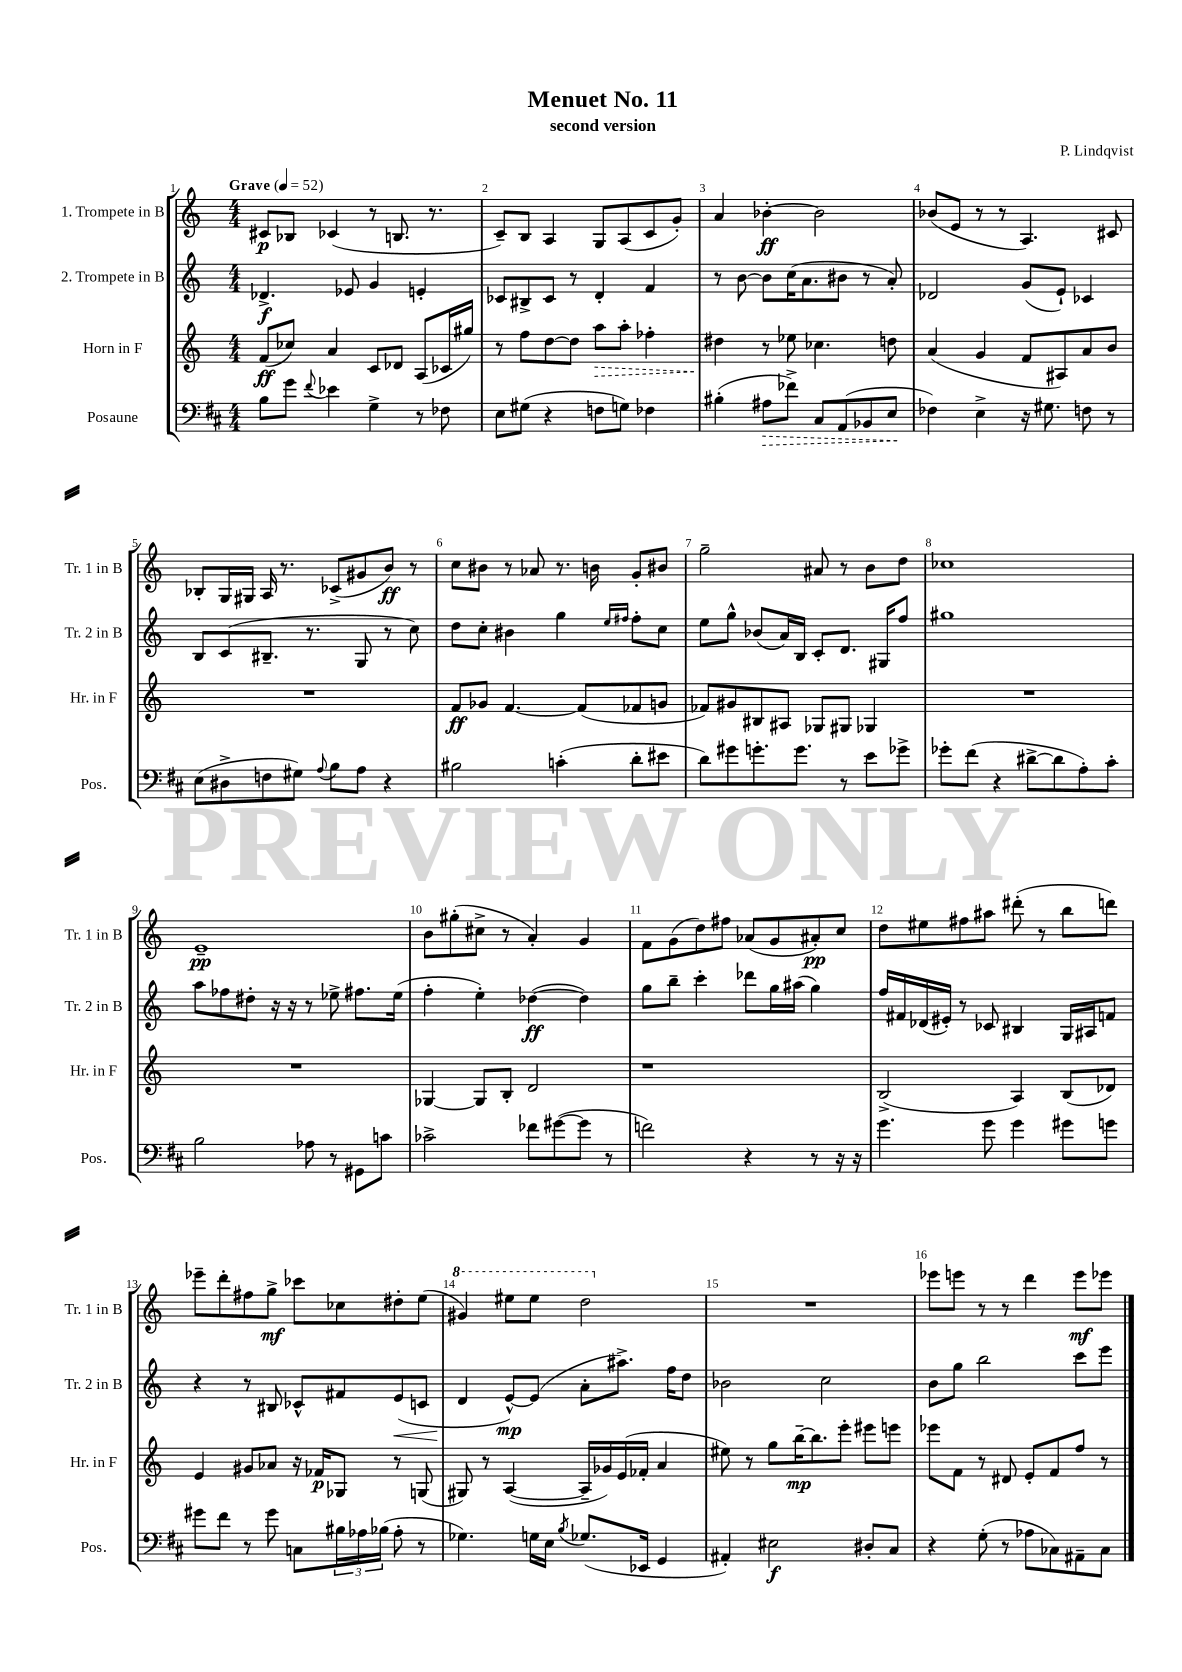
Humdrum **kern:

**kern	**dynam	**kern	**dynam	**kern	**dynam	**kern	**dynam
*part4	*part4	*part3	*part3	*part2	*part2	*part1	*part1
*staff4	*staff4	*staff3	*staff3	*staff2	*staff2	*staff1	*staff1
*I"Posaune	*	*I"Horn in F	*	*I"2. Trompete in B	*	*I"1. Trompete in B	*
*I'Pos.	*	*I'Hr. in F	*	*I'Tr. 2 in B	*	*I'Tr. 1 in B	*
*clefF4	*	*clefG2	*	*clefG2	*	*clefG2	*
*k[f#c#]	*	*k[]	*	*k[]	*	*k[]	*
*M4/4	*	*M4/4	*	*M4/4	*	*M4/4	*
*MM52	*	*MM52	*	*MM52	*	*MM52	*
=1	=1	=1	=1	=1	=1	=1	=1
!	!	!	!	!	!	!LO:TX:a:B:t=Grave	!
8B\L	.	(8f/L	ff	4.d-X^/	f	8c#X/L	p
8g\J	.	8cc-X/J)	.	.	.	8B-X/J	.
8qqf#/	.	.	.	.	.	.	.
4e-X\	.	4a/	.	.	.	(4c-X/	.
.	.	.	.	8e-X/	.	.	.
4G^\	.	8c/L	.	4g/	.	8r	.
.	.	8d-X/J	.	.	.	8.Bn/	.
8r	.	(8A/L	.	4en'/	.	.	.
.	.	.	.	.	.	8.r	.
8F-X\	.	16c-X/L	.	.	.	.	.
.	.	16gg#X/JJ)	.	.	.	.	.
=2	=2	=2	=2	=2	=2	=2	=2
8E\L	.	8r	.	8c-X/L	.	8c~/L)	.
(8G#X\J	.	8ff\L	.	8B#X^/	.	8B/J	.
4r	.	[8dd\	.	8c-/J	.	4A/	.
.	.	8dd\J]	.	8r	.	.	.
!	!	!	!LO:HP:b	!	!	!	!
8Fn\L	.	8aa\L	>	4d'/	.	8G/L	.
8Gn\J)	.	8aa'\J	.	.	.	(8A/	.
4F-X\	.	4ff-X'\	.	4f/	.	8c/	.
.	.	.	.	.	.	8g'/J)	.
=3	=3	=3	=3	=3	=3	=3	=3
(4B#X'\	.	4dd#X\	.	8r	.	4a/	.
.	.	.	.	[8b\	.	.	.
!	!LO:HP:b	!	!	!	!	!	!
8A#X\L	>	8r	]	8b\L]	.	[4b-X'\	ff
8f-X^\J)	.	8ee-X\	.	(16cc\K	.	.	.
.	.	.	.	8.a\	.	.	.
8C#/L	.	4.cc-X\	.	.	.	2b-\]	.
(8AA/	.	.	.	8b#X\J	.	.	.
8BB-X/	.	.	.	8r	.	.	.
8E/J	.	8ddn\	.	8a'/)	.	.	.
.	]	.	.	.	.	.	.
=4	=4	=4	=4	=4	=4	=4	=4
4F-X\)	.	(4a/	.	2d-X/	.	(8b-X/L	.
.	.	.	.	.	.	8e/J	.
4E^\	.	4g/	.	.	.	8r	.
.	.	.	.	.	.	8r	.
16r	.	8f/L	.	(8g/L	.	4.A/)	.
8.G#X\	.	.	.	.	.	.	.
.	.	8A#X/)	.	8e`/J)	.	.	.
8Fn\	.	8a/	.	4c-X/	.	.	.
8r	.	8b/J	.	.	.	8c#X/	.
!!LO:LB:g=z
=5	=5	=5	=5	=5	=5	=5	=5
(8E\L	.	1r	.	8B/L	.	8B-X'/L	.
8D#X^\	.	.	.	(8c/	.	16G/L	.
.	.	.	.	.	.	16G#X/JJ	.
8Fn\	.	.	.	8.B#X~/J	.	16A/	.
.	.	.	.	.	.	8.r	.
8G#X\J)	.	.	.	.	.	.	.
.	.	.	.	8.r	.	.	.
8qqA/	.	.	.	.	.	.	.
8B\L	.	.	.	.	.	(8c-X^/L	.
8A\J	.	.	.	8G/	.	8g#X/	.
4r	.	.	.	8r	.	8b/J)	ff
.	.	.	.	8cc\)	.	8r	.
=6	=6	=6	=6	=6	=6	=6	=6
2B#X\	.	8f/L	ff	8dd\L	.	8cc\L	.
.	.	8g-X/J	.	8cc'\J	.	8b#X\J	.
.	.	[4.f/	.	4b#X\	.	8r	.
.	.	.	.	.	.	8a-X/	.
(4cn'\	.	.	.	4gg\	.	8.r	.
.	.	(8f/L]	.	.	.	.	.
.	.	.	.	.	.	16bn\	.
.	.	.	.	16qqee/LL	.	.	.
.	.	.	.	16qqff#X/JJ	.	.	.
8d'\L	.	8f-X/	.	8ff#'\L	.	8g'/L	.
8e#X\J	.	8gn/J	.	8cc\J	.	8b#X/J	.
=7	=7	=7	=7	=7	=7	=7	=7
8d\L)	.	8f-X/L)	.	8ee\L	.	2gg~\	.
8g#X\	.	8g#X/	.	8gg^^\J	.	.	.
8.gn'\	.	8B#X/	.	(8b-X/L	.	.	.
.	.	8A#X/J	.	16a/L)	.	.	.
8.g\J	.	.	.	16B/JJ	.	.	.
.	.	8G-X/L	.	8c'/L	.	8a#X/	.
8r	.	8G#X/J	.	8.d/J	.	8r	.
8e\L	.	4G-X/	.	.	.	8b\L	.
.	.	.	.	16G#X/KL	.	.	.
8g-X^\J	.	.	.	8ff/J	.	8dd\J	.
=8	=8	=8	=8	=8	=8	=8	=8
8g-X'\L	.	1r	.	1gg#X	.	1cc-X	.
(8f#\J	.	.	.	.	.	.	.
4r	.	.	.	.	.	.	.
[8d#X^\L	.	.	.	.	.	.	.
8d#\]	.	.	.	.	.	.	.
8A'\)	.	.	.	.	.	.	.
8c#'\J	.	.	.	.	.	.	.
!!LO:LB:g=z
=9	=9	=9	=9	=9	=9	=9	=9
2B\	.	1r	.	8aa\L	.	1e~	pp
.	.	.	.	8ff-X\	.	.	.
.	.	.	.	8dd#X'\J	.	.	.
.	.	.	.	16r	.	.	.
.	.	.	.	16r	.	.	.
8A-X\	.	.	.	8r	.	.	.
8r	.	.	.	8ee-X^\	.	.	.
8GG#X\L	.	.	.	8.ff#X\L	.	.	.
8cn\J	.	.	.	.	.	.	.
.	.	.	.	(16ee-\Jk	.	.	.
=10	=10	=10	=10	=10	=10	=10	=10
2c-X^\	.	[4G-X/	.	4ff'\	.	8b\L	.
.	.	.	.	.	.	(8gg#X'\	.
.	.	8G-/L]	.	4ee'\)	.	8cc#X^\J	.
.	.	8B'/J	.	.	.	8r	.
8f-X\L	.	2d/	.	([4dd-X\	ff	4a'/)	.
([8g#X\	.	.	.	.	.	.	.
8g#\J]	.	.	.	4dd-\])	.	4g/	.
8r	.	.	.	.	.	.	.
=11	=11	=11	=11	=11	=11	=11	=11
2fn\)	.	1r	.	8gg\L	.	8f\L	.
.	.	.	.	8bb~\J	.	(8g\	.
.	.	.	.	4ccc'\	.	8dd\)	.
.	.	.	.	.	.	8ff#X\J	.
4r	.	.	.	8ddd-X\L	.	(8a-X/L	.
.	.	.	.	16gg\L	.	8g/	.
.	.	.	.	(16aa#X\JJ	.	.	.
8r	.	.	.	4gg\)	.	8a#X'/)	pp
16r	.	.	.	.	.	8cc/J	.
16r	.	.	.	.	.	.	.
=12	=12	=12	=12	=12	=12	=12	=12
4.g\	.	(2B^/	.	16ff/LL	.	8dd\L	.
.	.	.	.	16f#X/	.	.	.
.	.	.	.	(16d-X/	.	8ee#X\	.
.	.	.	.	16e#X'/JJ)	.	.	.
.	.	.	.	8r	.	8ff#X\	.
8g\	.	.	.	8c-X/	.	8aa#X\J	.
4g\	.	4A/)	.	4B#X/	.	(8ddd#X'\	.
.	.	.	.	.	.	8r	.
8g#X\L	.	(8B/L	.	16G/LL	.	8bb\L	.
.	.	.	.	16A#X/J	.	.	.
8gn\J	.	8d-X/J)	.	8fn/J	.	8dddn\J)	.
!!LO:LB:g=z
=13	=13	=13	=13	=13	=13	=13	=13
8g#X\L	.	4e/	.	4r	.	8eee-X~\L	.
8f#\J	.	.	.	.	.	8ddd'\	.
8r	.	8g#X/L	.	8r	.	8ff#X\	.
8g#\	.	8a-X/J	.	8B#X/	.	8gg^\J	mf
8Cn\L	.	16r	.	8c-X^^/L	.	8ccc-X\L	.
.	.	16f-X/KL	p	.	.	.	.
24B#X\L	.	8G-X/J	.	8f#X/	.	8cc-X\	.
24A-X\	.	.	.	.	.	.	.
(24B-X\JJ	.	.	.	.	.	.	.
!	!	!	!	!	!LO:HP:b	!	!
8A-'\	.	8r	.	(8e/	<	8dd#X'\	.
8r	.	(8Gn/	.	8cn/J	.	(8ee\J	.
=14	=14	=14	=14	=14	=14	=14	=14
*	*	*	*	*	*	*8va	*
4.G-X\)	.	8G#X/)	.	4d/	.	4gg#X/)	.
.	.	8r	.	.	.	.	.
.	.	([4A/	.	[8e^^/L)	[ mp	8eee#X\L	.
16Gn\LL	.	.	.	(8e/J]	.	8eee#\J	.
16E\JJ	.	.	.	.	.	.	.
8qB/	.	.	.	.	.	.	.
(8.G-X/L	.	16A~/LL]	.	8a'\L	.	2ddd\	.
.	.	16g-X/)	.	.	.	.	.
.	.	(16e/	.	8.aa#X^\J)	.	.	.
16EE-X/Jk	.	16f-X'/JJ	.	.	.	.	.
4GG/	.	4a/	.	.	.	.	.
.	.	.	.	16ff\KL	.	.	.
.	.	.	.	8dd\J	.	.	.
=15	=15	=15	=15	=15	=15	=15	=15
*	*	*	*	*	*	*X8va	*
4AA#X'/)	.	8ee#X\)	.	2b-X\	.	1r	.
.	.	8r	.	.	.	.	.
2E#X\	f	8gg\L	.	.	.	.	.
.	.	[16bb~\K	mp	.	.	.	.
.	.	8.bb\]	.	.	.	.	.
.	.	.	.	2cc\	.	.	.
.	.	8eee'\J	.	.	.	.	.
8D#X'/L	.	8eee#X\L	.	.	.	.	.
8C#/J	.	8eeen\J	.	.	.	.	.
=16	=16	=16	=16	=16	=16	=16	=16
4r	.	8eee-X\L	.	8b\L	.	8eee-X\L	.
.	.	8f\J	.	8gg\J	.	8eeen\J	.
(8G'\	.	8r	.	2bb\	.	8r	.
8r	.	8d#X/	.	.	.	8r	.
8A-X\L	.	8e'/L	.	.	.	4ddd\	.
8C-X\)	.	8f/	.	.	.	.	.
8AA#X~\	.	8ff/J	.	8ccc\L	.	8eee\L	mf
8C-\J	.	8r	.	8eee\J	.	8eee-X\J	.
==	==	==	==	==	==	==	==
*-	*-	*-	*-	*-	*-	*-	*-
